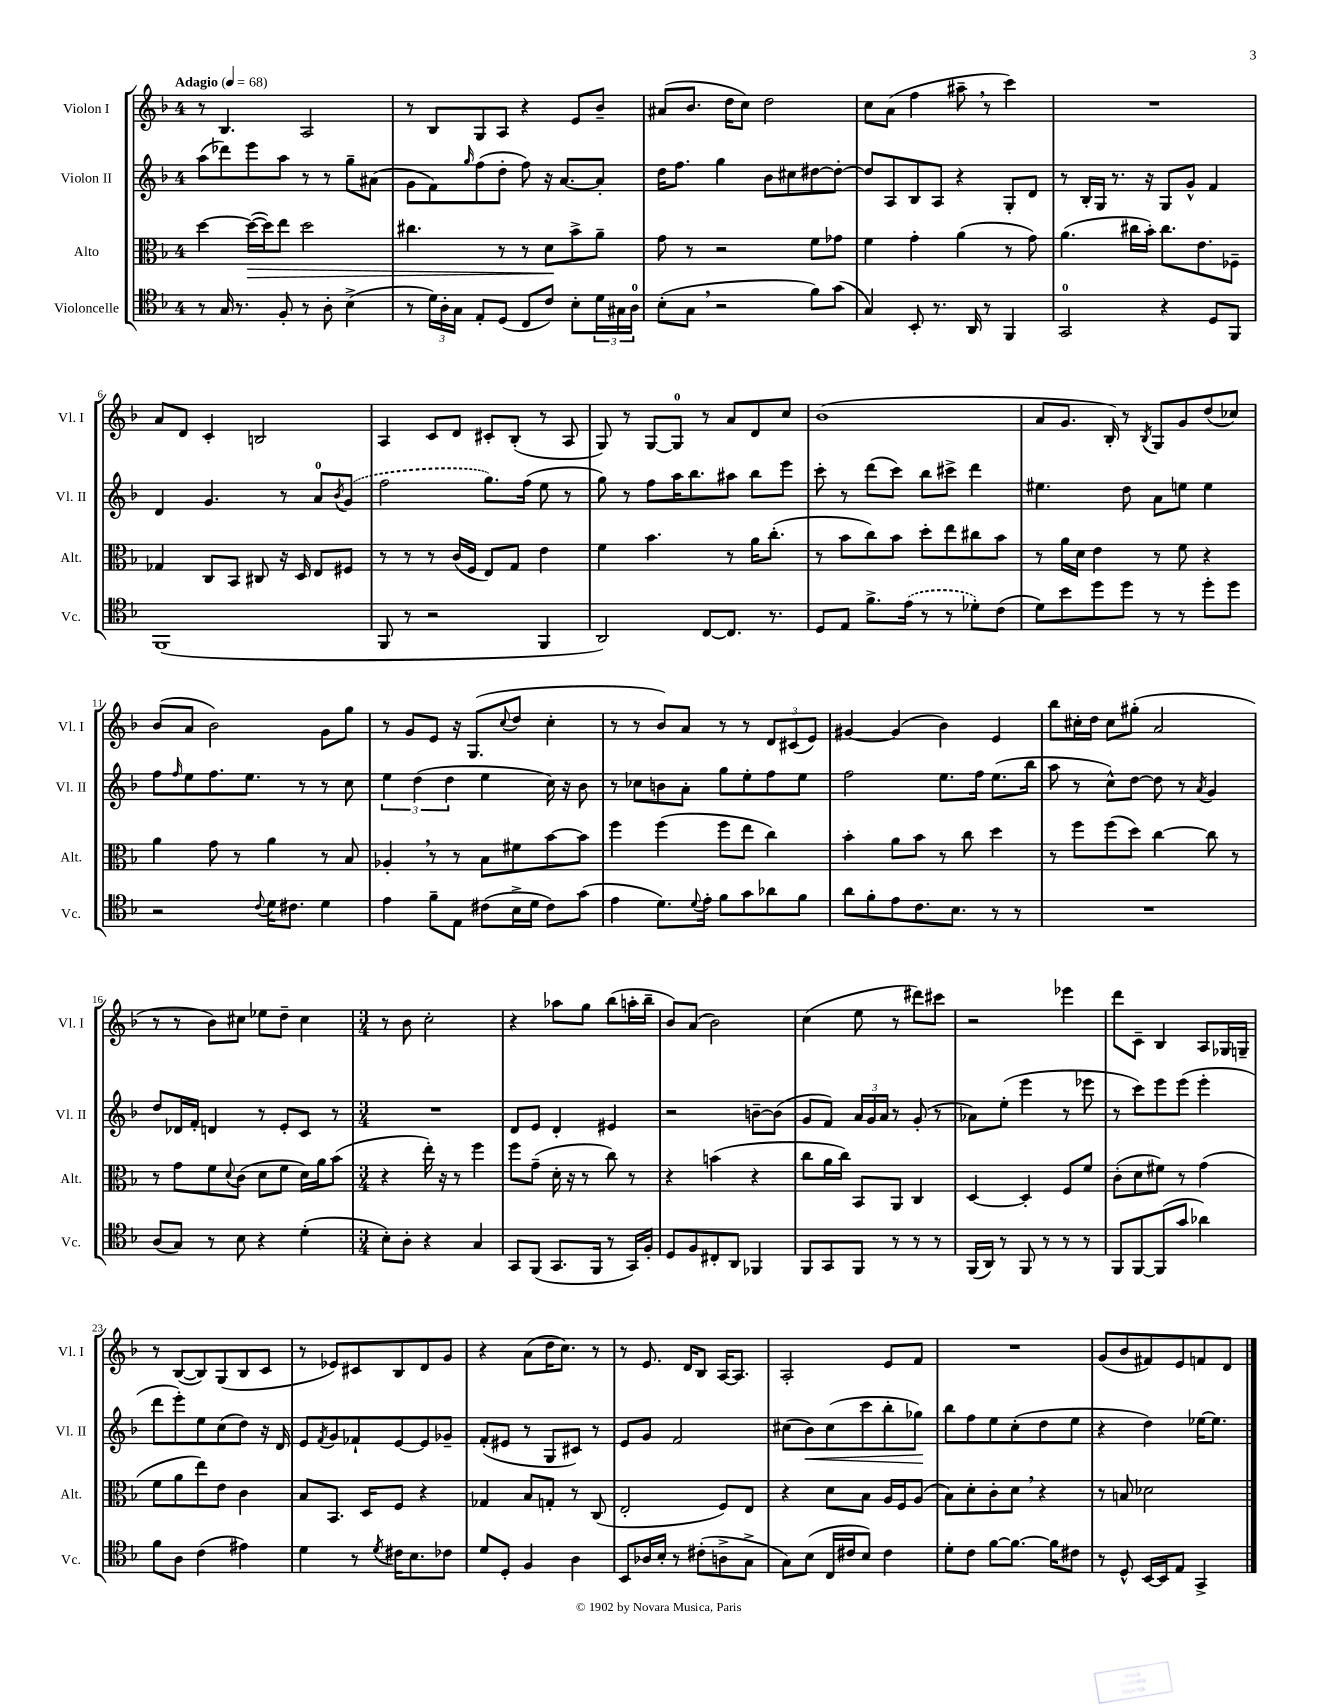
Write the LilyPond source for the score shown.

<<
\new StaffGroup <<
\new Staff = "s0" \with { instrumentName = "Violon I" shortInstrumentName = "Vl. I" } {
    \clef treble \key f \major \once \override Staff.TimeSignature.style = #'single-digit \time 4/4 \tempo "Adagio" 4 = 68
    r8 bes4. a2 |
    r8 bes8 g8 a8 r4 e'8 bes'8-- |
    ais'8( bes'8. d''16 c''8) d''2 |
    c''8 a'8( f''4 ais''8-- \breathe r8 c'''4) |
    R1 |
    a'8 d'8 c'4-. b2 |
    a4 c'8 d'8 cis'8-. bes8-.( r8 a8 |
    g8) r8 g8~ g8-0 r8 a'8 d'8 c''8 |
    bes'1( |
    a'8 g'8. bes16-.) r8 \acciaccatura { bes8 } g8 g'8 d''8( ces''8) |
    bes'8( a'8 bes'2) g'8 g''8 |
    r8 g'8 e'8 r16 g8.( \appoggiatura { c''8 } d''8 c''4-. |
    r8 r8 bes'8) a'8 r8 r8 \tuplet 3/2 { d'8 cis'8( e'8) } |
    gis'4~ gis'4( bes'4) e'4 |
    bes''8 cis''16-. d''16 cis''8 gis''8-.( a'2 |
    r8 r8 bes'8) cis''8 ees''8 d''8-- cis''4 |
    \numericTimeSignature \time 3/4 r8 bes'8 c''2-. |
    r4 aes''8 g''8 bes''8( a''16-. bes''16-- |
    bes'8) a'8( bes'2) |
    c''4( e''8 r8 dis'''8) cis'''8 |
    r2 ees'''4 |
    d'''8 c'8-- bes4 a8 ges16 g16-- |
    r8 bes8~( bes8) g8( bes8 c'8 |
    r8 ees'8) cis'8 bes8 d'8 g'8 |
    r4 a'8( d''16 c''8.) r8 |
    r8 e'8. d'16 bes8 a16~ a8. |
    a2-. e'8 f'8 |
    R2. |
    g'8( bes'8 fis'8) e'8 f'8 d'8 \bar "|." |
}
\new Staff = "s1" \with { instrumentName = "Violon II" shortInstrumentName = "Vl. II" } {
    \clef treble \key f \major \once \override Staff.TimeSignature.style = #'single-digit \time 4/4
    a''8( des'''8) e'''8 a''8 r8 r8 g''8-- ais'8( |
    g'8 f'8) \grace { g''16 } f''8( d''8-. f''8) r16 a'8.~ a'8-. |
    d''16 f''8. g''4 bes'8 cis''8 dis''8~ dis''8~-. |
    dis''8 a8 bes8 a8 r4 g8-. d'8 |
    r8 bes16-. g16 r8. r16 g8 g'8-^ f'4 |
    d'4 g'4. r8 a'8-0 \acciaccatura { bes'8 } \once \slurDashed g'8( |
    f''2 g''8.) f''16( e''8 r8 |
    g''8) r8 f''8 a''16 bes''8. ais''8 bes''8 e'''8 |
    c'''8-. r8 d'''8( c'''8) bes''8 cis'''8-> d'''4 |
    eis''4. d''8 a'8 e''8 e''4 |
    f''8 \grace { f''16 } e''8 f''8. e''8. r8 r8 c''8 |
    \tuplet 3/2 { e''4 d''4( d''4 } e''4 c''16) r16 bes'8 |
    r8 ces''8 b'8 a'8-. g''8 e''8-. f''8 e''8 |
    f''2 e''8. f''16 e''8.( bes''16 |
    a''8 r8 c''8-^) d''8~ d''8 r8 \acciaccatura { a'8 } g'4 |
    d''8 des'16 f'16-. d'4 r8 e'8-. c'8 r8 |
    \numericTimeSignature \time 3/4 R2. |
    d'8 e'8 d'4-. eis'4 |
    r2 b'8~-- b'8( |
    g'8 f'8) \tuplet 3/2 { a'16 g'16 a'16 } r8 g'8-.( r8 |
    aes'8) e''8-.( e'''4 r8 ees'''8 |
    r8 c'''8) e'''8 e'''8( e'''4-. |
    d'''8 e'''8-.) e''8 c''8( d''8) r16 d'16 |
    e'8 \acciaccatura { f'8 } g'8 fes'8-! e'8~ e'8 ges'8-- |
    f'8-.( eis'8 r8 g8 cis'8) r8 |
    e'8 g'8 f'2 |
    cis''8( bes'8\<) cis''8( c'''8 bes''8-. ges''8\!) |
    bes''8 f''8 e''8 c''8-.( d''8 e''8 |
    r4 d''4) ees''16~ ees''8. \bar "|." |
}
\new Staff = "s2" \with { instrumentName = "Alto" shortInstrumentName = "Alt." } {
    \clef alto \key f \major \once \override Staff.TimeSignature.style = #'single-digit \time 4/4
    d''4~ d''16~\>( d''16) e''8 d''2 |
    cis''4. r8 r8 d'8\! bes'8-> a'8-- |
    g'8 r8 r2 f'8 ges'8 |
    f'4 g'4-. a'4( r8 g'8) |
    a'4.( cis''16 bes'16-.) cis''8. e'8. fes8-- |
    ges4 c8 bes,8 cis8 r16 d16 e8 fis8 |
    r8 r8 r8 c'16( f16 e8) g8 e'4 |
    f'4 bes'4. r8 a'16 c''8.-.( |
    r8 bes'8 c''8) bes'8 d''8-. e''8 cis''8 bes'8 |
    r8 a'16 d'16 e'4 r8 f'8 r4 |
    a'4 g'8 r8 a'4 r8 bes8 |
    aes4-. \breathe r8 r8 bes8 fis'8 bes'8~ bes'8 |
    f''4 f''4( f''8 e''8 c''4) |
    bes'4-. a'8 bes'8 r8 c''8 d''4 |
    r8 f''8 f''8( d''8) c''4~ c''8 r8 |
    r8 g'8 f'8 \appoggiatura { d'8 } c'8( d'8 f'8 d'16) a'16 bes'8( |
    \numericTimeSignature \time 3/4 r4 e''16-.) r16 r8 f''4 |
    f''8 g'8--( d'16-. r16 r8 c''8) r8 |
    r4 b'4( r4 |
    c''8 a'16 c''16) bes,8 a,8 c4 |
    d4~ d4-. f8 f'8 |
    c'8-.( d'8 fis'8) r8 g'4( |
    f'8 a'8 e''8) e'8 c'4 |
    bes8 bes,8. d16 f8 r4 |
    ges4 bes8 g8-. r8 c8( |
    e2-. f8) e8 |
    r4 d'8 bes8 a16 f16 a8( |
    bes8) d'8-. c'8-. d'8 \breathe r4 |
    r8 b8 des'2 \bar "|." |
}
\new Staff = "s3" \with { instrumentName = "Violoncelle" shortInstrumentName = "Vc." } {
    \clef tenor \key f \major \once \override Staff.TimeSignature.style = #'single-digit \time 4/4
    r8 g16 r8. f8-. r8 a8-. bes4->( |
    r8 \tuplet 3/2 { d'16) a16-. g16 } e8-. d8( c8 c'8) bes8-. \tuplet 3/2 { d'16 gis16 a16-0 } |
    bes8-.( g8 \breathe r2 f'8) g'8( |
    g4) bes,8-. r8. a,16 r8 f,4 |
    g,2-0 r4 d8 f,8 |
    f,1( |
    f,8 r8 r2 f,4 |
    a,2) c8~ c8. r8. |
    d8 e8 f'8.-> \once \slurDashed e'16( r8 r8 des'8-.) c'8( |
    d'8) bes'8 d''8 d''8 r8 r8 d''8-. d''8 |
    r2 \appoggiatura { c'8 } d'16 cis'8. d'4 |
    e'4 f'8-- e8 cis'8( bes16-> d'16 cis'8) g'8( |
    e'4 d'8.) \appoggiatura { d'8 } e'16-. f'8 g'8 aes'8 f'8 |
    a'8 f'8-. e'8 c'8. bes8. r8 r8 |
    R1 |
    a8( g8) r8 bes8 r4 d'4-.( |
    \numericTimeSignature \time 3/4 bes8-.) a8-. r4 g4 |
    g,8 f,8( g,8. f,16 r8 g,16) f16-. |
    d8 f8 cis8-. a,8 fes,4 |
    f,8 g,8 f,8 r8 r8 r8 |
    f,16( a,16) r8 f,8 r8 r8 r8 |
    f,8 f,8~ f,8( g'8 aes'4) |
    f'8 a8 c'4( eis'4) |
    d'4 r8 \acciaccatura { d'8 } cis'16 bes8. ces'8 |
    d'8 d8-. f4 a4 |
    bes,8 aes16 bes16-. r8 cis'8-.( a8-> g8-> |
    g8) bes8( c16 cis'16 bes8) cis'4 |
    d'8-. c'8 f'8~ f'8.~ f'16 cis'8 |
    r8 d8-^ bes,16~ bes,16 e8 g,4-> \bar "|." |
}
>>
>>
